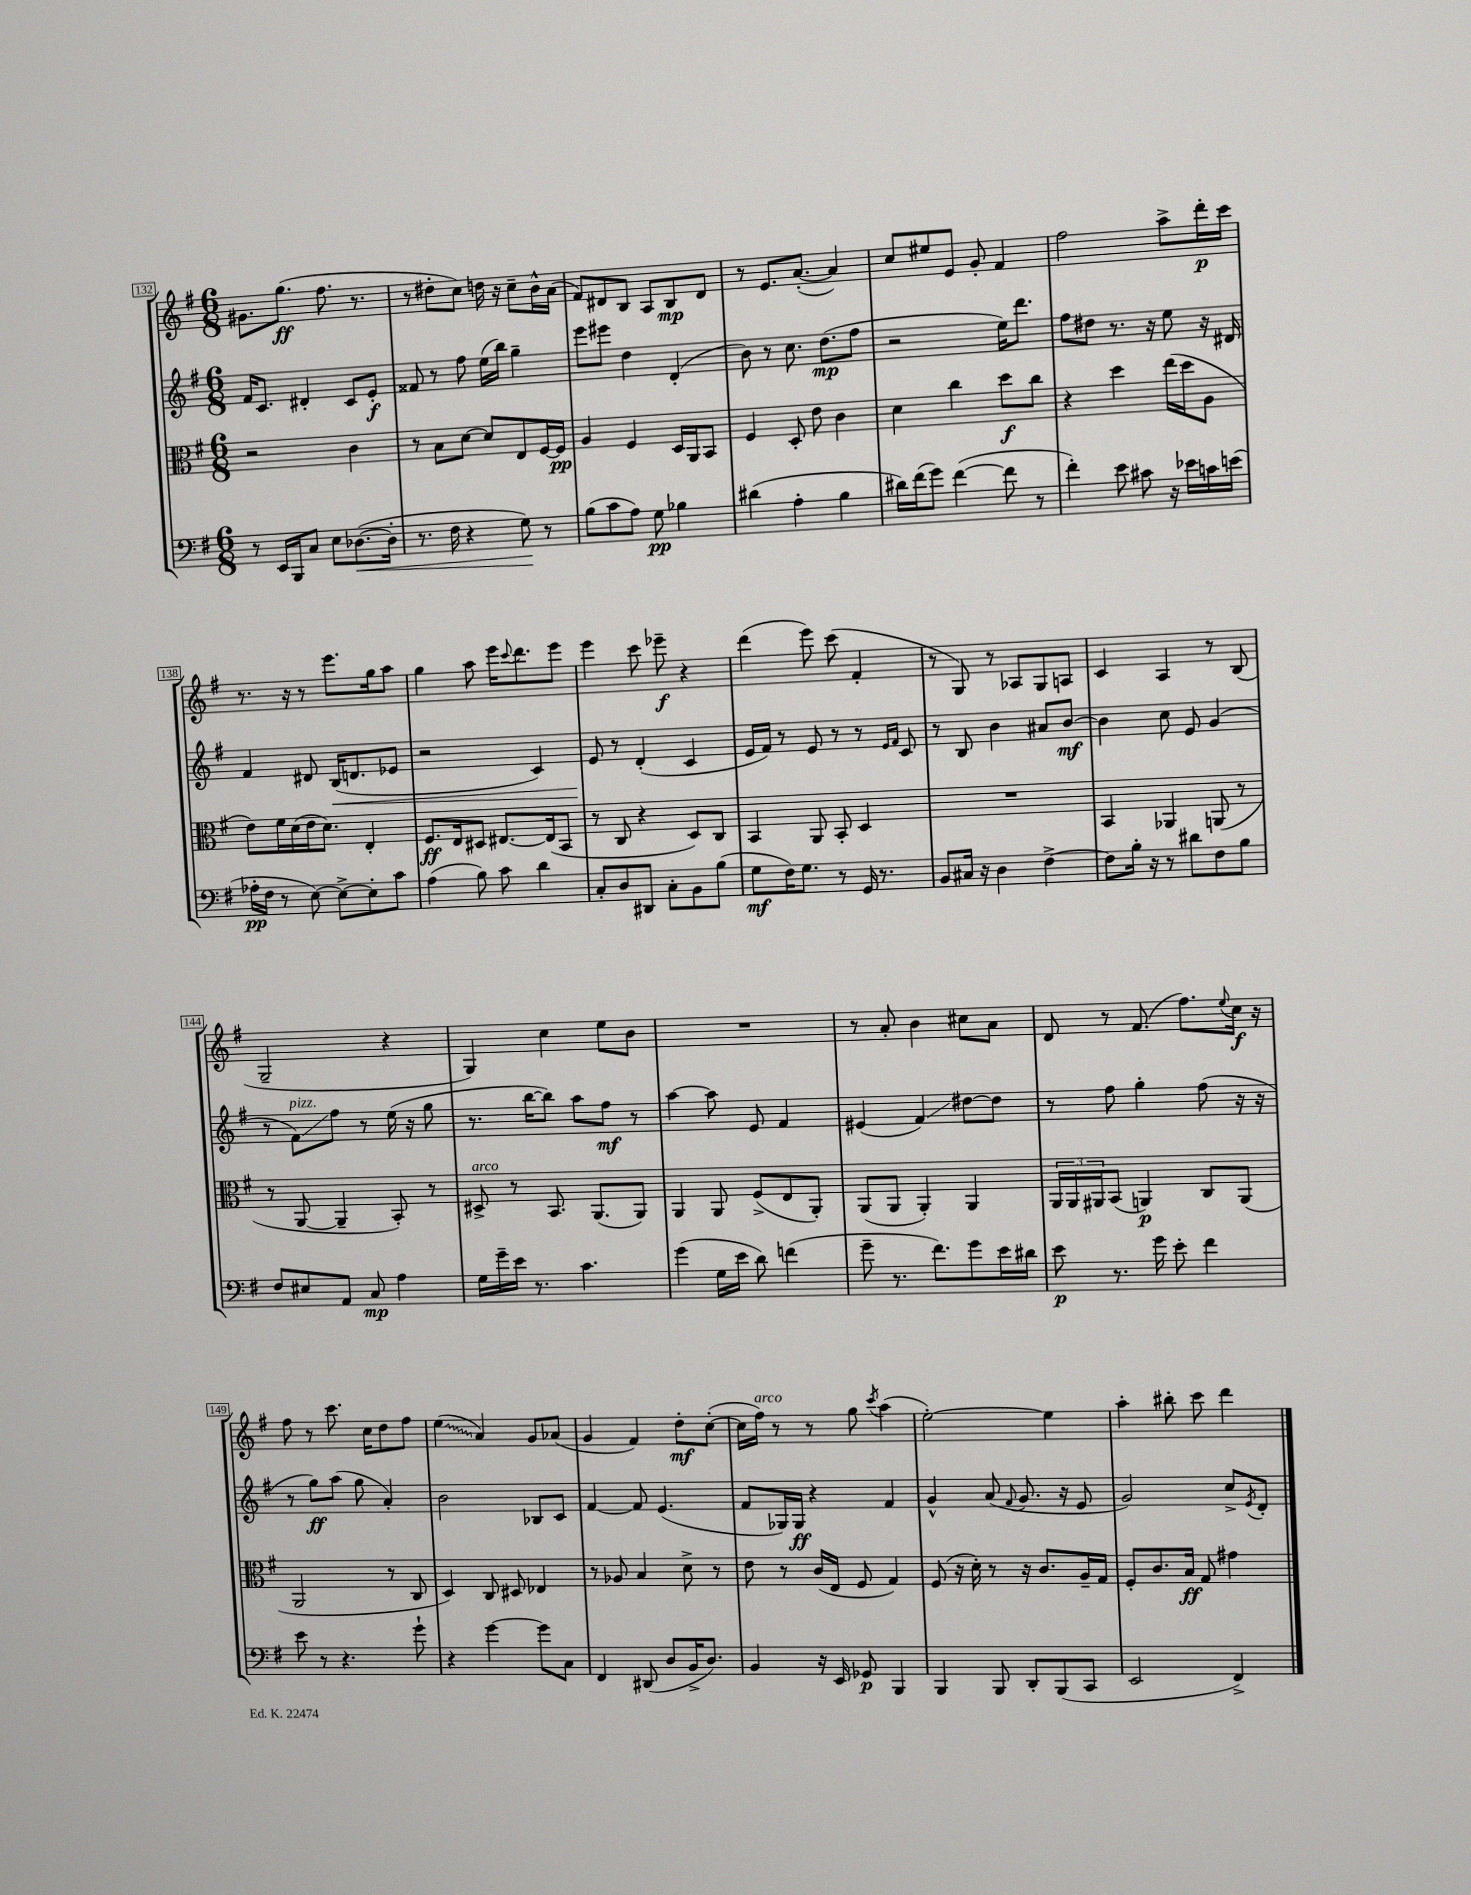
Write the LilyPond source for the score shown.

<<
\new StaffGroup <<
\new Staff = "s0" {
    \clef treble \key g \major \numericTimeSignature \time 6/8
    gis'8. g''8.\ff( fis''8. r8. |
    r8 dis''8-. c''8) d''16 r16 c''8-- b'16-^ a'16( |
    fis'8) dis'8 b8 a8 b8\mp dis'8 |
    r8 e'8. a'8.~-.( a'4) |
    c''8 eis''8 e'8 g'8-. fis'4 |
    fis''2 a''8-> d'''16-.\p c'''16 |
    r8. r16 r8 e'''8. g''16 a''8 |
    g''4 a''8 e'''16 \appoggiatura { c'''8 } d'''8. e'''8 |
    e'''4 c'''8 ees'''8--\f r4 |
    d'''4( e'''8) c'''8( fis'4-. |
    r8 g8) r8 aes8 g8 a8 |
    c'4 a4 r8 b8( |
    g2-- r4 |
    g4) c''4 e''8 b'8 |
    R2. |
    r8 a'8-. b'4 cis''8 a'8 |
    d'8 r8 fis'8.( fis''8.) \appoggiatura { e''8 } c''16\f r16 |
    fis''8 r8 c'''8. c''16 d''8 fis''8 |
    \once \override Glissando.style = #'zigzag e''4\glissando( a'4) g'8 aes'8( |
    g'4 fis'4) d''8-.\mf c''8~-.( |
    c''16 fis''16^\markup { \italic "arco" }) r8 r8 g''8 \acciaccatura { c'''8 } a''4( |
    e''2~-.) e''4 |
    a''4-. bis''8-. c'''8 d'''4 \bar "|." |
}
\new Staff = "s1" {
    \clef treble \key g \major \numericTimeSignature \time 6/8
    fis'16 c'8. dis'4-. c'8 e'8-.\f |
    fisis'8 r8 fis''8 e''16( b''16) g''4-- |
    e'''8 eis'''8 d''4 d'4-.( |
    b'8) r8 c''8. d''8.\mp( fis''8 |
    r2 e''16) d'''8. |
    fis''8 dis''8 r8. r16 e''8 r16 dis'16 |
    fis'4 dis'8 b16\<( d'8. ees'8 |
    r2 c'4) |
    e'8\! r8 d'4-.( c'4 |
    e'16 fis'16) r8 e'8 r8 r8 \grace { e'16 fis'16 } c'8 |
    r8 b8 b'4 ais'8 b'8~\mf |
    b'4 c''8 e'8 g'4( |
    r8 fis'8\glissando^\markup { \italic "pizz." }) fis''8 r8 e''16( r16 g''8 |
    r8. b''16~ b''8) a''8 fis''8\mf r8 |
    a''4~ a''8 e'8 fis'4 |
    eis'4( fis'4\glissando) dis''8~ dis''8 |
    r8 fis''8 g''4-. fis''8( r16 r16 |
    r8 g''8\ff) a''8( g''8 a'4-.) |
    b'2 bes8 c'8 |
    fis'4~ fis'8 e'4.( |
    fis'8 ges16) ges16\ff r4 fis'4 |
    g'4-^ a'8( \appoggiatura { fis'8 } g'8. r16 e'8 |
    g'2) c''8-> \acciaccatura { e'8 } d'8-. \bar "|." |
}
\new Staff = "s2" {
    \clef alto \key g \major \numericTimeSignature \time 6/8
    r2 c'4 |
    r8 b8 d'8~ d'8 e8 fis16~ fis16\pp |
    a4 fis4 d16 a,16 b,8 |
    fis4 d8-. e'8 c'4 |
    d'4 c''4 d''8\f c''8 |
    r4 d''4 e''16( d''16 a8 |
    e'8) fis'16 d'16( e'16 d'8.) e4-. |
    fis8.\ff e16 dis8 eis8.~ eis16( b,8 |
    r8 c8 r4 d8) c8 |
    b,4 a,8 b,8-. d4 |
    R2. |
    b,4 aes,4 a,8( r8 |
    r8 a,8~ a,4-- b,8-.) r8 |
    dis8->^\markup { \italic "arco" } r8 b,8. a,8.( a,8) |
    a,4 a,8 fis8->( e8 a,8-.) |
    a,8( a,8 a,4-.) a,4 |
    \tuplet 3/2 { a,16 a,16 ais,16 } b,8( a,4\p) c8 a,8( |
    a,2 r8 c8 |
    d4) c8 dis8 ees4 |
    r8 aes8 b4 d'8-> r8 |
    e'8 r8 c'16( e16 fis8 g4) |
    fis8( r16 d'16-.) r8 r16 c'8. a16-- g16 |
    fis8-. c'8. b16\ff g8 gis'4 \bar "|." |
}
\new Staff = "s3" {
    \clef bass \key g \major \numericTimeSignature \time 6/8
    r8 e,16 b,,16 c8 e8 des8.~\<( des16-. |
    r8. fis16 r4 g8\!) r8 |
    b8( c'8 a8) g8\pp bes4 |
    dis'4( a4-. b4 |
    dis'16) fis'16( g'8) fis'4~( fis'8 r8 |
    fis'4-.) e'8 cis'8 r16 ees'16 c'16 e'16( |
    aes16-.\pp fis16 r8 e8~) e8~-> e8-. c'8 |
    a4( b8) c'8 d'4 |
    c8-. d8 dis,8 c8-. b,8 b8( |
    g8\mf fis16) g8. r8 g,16 r8. |
    b,8 cis16 r16 d4 fis4~-> |
    fis8 b16-. r16 r8 dis'8 fis8 b8 |
    fis8 eis8 a,8 c8\mp a4 |
    g16 g'16-- e'16 r8. c'4. |
    g'4( g16 e'16 d'8) f'4( |
    g'8-- r8. fis'8.) g'8 e'16 dis'16 |
    e'8\p r8. g'16 e'8-. fis'4 |
    e'8 r8 r4. g'8-! |
    r4 g'4~ g'8 c8 |
    fis,4 dis,8( d8 b,16-> d8.) |
    b,4 r16 e,16 ges,8\p b,,4 |
    b,,4 b,,8 d,8-. b,,8( c,8 |
    e,2 fis,4->) \bar "|." |
}
>>
>>
\layout { \context { \Score currentBarNumber = #132 \override BarNumber.stencil = #(make-stencil-boxer 0.1 0.3 ly:text-interface::print) } }
